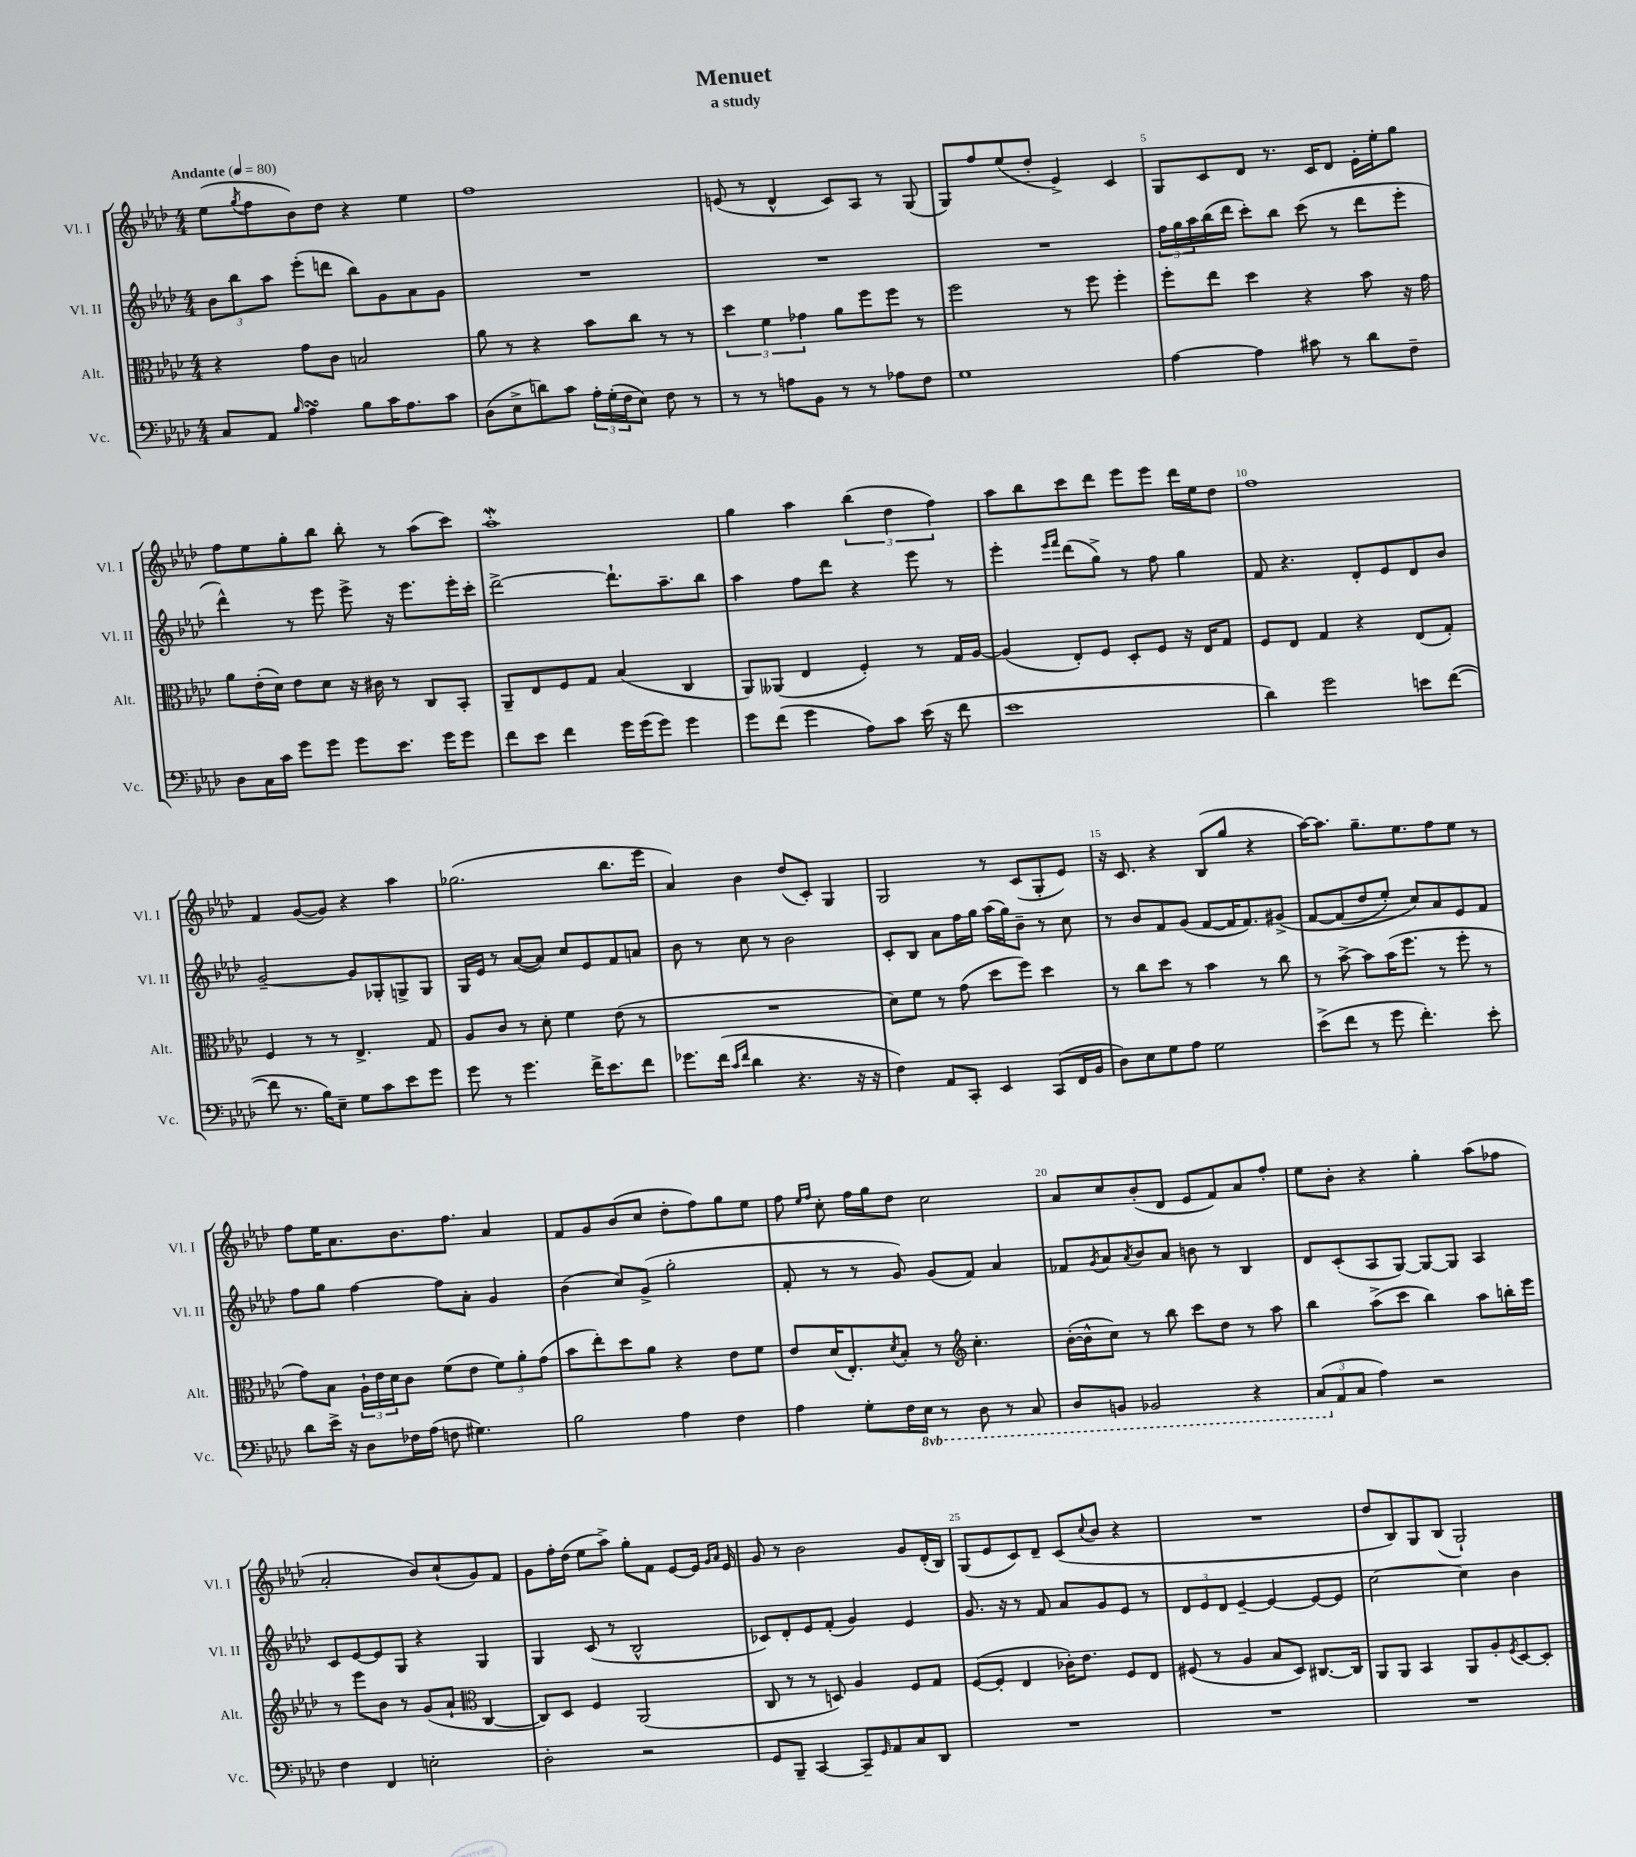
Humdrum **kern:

**kern	**kern	**kern	**kern
*staff4	*staff3	*staff2	*staff1
*clefF4	*clefC3	*clefG2	*clefG2
*k[b-e-a-d-]	*k[b-e-a-d-]	*k[b-e-a-d-]	*k[b-e-a-d-]
*M4/4	*M4/4	*M4/4	*M4/4
*MM80	*MM80	*MM80	*MM80
8C	4r	12b-	(8ee-
.	.	12bb-	.
.	.	.	8qgg
8AA-	.	.	8ff
.	.	12aa-	.
16qqB-	.	.	.
4A-	8g	(8eee-'	8b-)
.	8c	8ddd	8dd-
8B-	2B	8bb-)	4r
16c	.	8g	.
8.A-	.	.	.
.	.	8a-	4ee-
8c	.	8g	.
=	=	=	=
(8D-	8a-	1r	1ff
8E-^	8r	.	.
8d)	4r	.	.
8c	.	.	.
24A-'	8b-	.	.
(24G'	.	.	.
24F	.	.	.
8E-)	8cc	.	.
8F	8r	.	.
8r	8r	.	.
=	=	=	=
8r	6dd-	1r	(8e
8r	.	.	8r
.	6f	.	.
8A	.	.	4d-^^
.	6g-	.	.
8BB-	.	.	.
8r	8a-	.	8c)
8r	8ff	.	8A-
8A-	8ff	.	8r
8F	8r	.	(8G
=	=	=	=
1G	2ff	1r	8G)
.	.	.	8ff
.	.	.	(8ee-
.	.	.	8dd-'
.	8r	.	4e-^)
.	8ff	.	.
.	4ff'	.	4c
=	=	=	=
[4A-	8ff'	24ff	8G
.	.	24gg	.
.	.	24aa-	.
.	8ee-	(16bb-	8c
.	.	16ddd-	.
4A-]	4dd-	8ccc')	8d-
.	.	8bb-	8.r
8c#	4r	(8ccc	.
.	.	.	16c
8r	.	8r	8d-
8d-	8b-	8ddd-	16e-'
.	.	.	16ee-'
8F~	16r	8eee-'	8gg
.	16g	.	.
=	=	=	=
8D-	8a-	4ddd-^^)	8ff
16C	(16e-'	.	8ee-
16c	16d-)	.	.
8g	8e-	8r	8gg'
8g	8d-	8eee-	8bb-
8g	16r	8eee-^	8bb-'
.	16c#	.	.
8.e-	8r	16r	8r
.	.	8.eee-	.
.	8C	.	(8aa-
16g	.	.	.
8g	8BB-'	16eee-'	8ccc)
.	.	16ccc'	.
=	=	=	=
8f	8AA-~	[2ddd-^	1aa-'
8e-	8E-	.	.
4f	8F	.	.
.	8G	.	.
16g	(4B-	8.ddd-`]	.
(16g	.	.	.
8g)	.	.	.
.	.	8.aa-~	.
4g	4C	.	.
.	.	8bb-	.
=	=	=	=
8g	8AA-)	4aa-	4gg
(8f	(8AA--	.	.
4g	4E-	8ff	4aa-
.	.	8ddd-	.
8A-)	4F')	4r	(6bb-
8c	.	.	.
.	.	.	6dd-
(16e-	8r	8eee-	.
16r	.	.	.
.	.	.	6ff)
8f	16G	8r	.
.	[16A-	.	.
=	=	=	=
1e-	(4A-]	4eee-'	8aa-
.	.	.	8bb-
.	.	16qqeee-	.
.	.	16qqfff	.
.	8E-')	(8ddd-	8ccc
.	8F	8gg^)	8ddd-
.	8D-'	8r	8eee-
.	8F	8ff	8eee-
.	16r	4gg	16ddd-
.	16E-	.	16ee-
.	8G	.	8dd-
=	=	=	=
4d-)	8F	8f	1ff
.	8E-	4.r	.
2g	4G	.	.
.	4r	8d-'	.
.	.	8e-	.
8e	(8E-	8d-	.
([8f	8G')	8b-	.
=	=	=	=
8f]	4F	[2g~	4f
8.r	.	.	.
.	8r	.	([8g
16B-)	.	.	.
8E-~	8r	.	8g])
8G	4.E-^	8g]	4r
8c	.	8G-'	.
8e-	.	8G^	4aa-
8g	8G	8G	.
=	=	=	=
8g	8A-	16G	(2.gg-
.	.	16e-	.
8r	8c	8r	.
4.g	8r	([8a-	.
.	8d-'	8a-])	.
.	4f	8cc	.
16f^	.	8e-	.
8.e-	.	.	.
.	(8e-	8f	8.bb-
8f	8r	8a	.
.	.	.	16eee-
=	=	=	=
8.g-	1r	8b-	4a-)
.	.	8r	.
(16f	.	.	.
16qqc	.	.	.
16qqf	.	.	.
4d-	.	8cc	4b-
.	.	8r	.
4.r	.	2b-	(8dd-
.	.	.	8c')
.	.	.	4G
16r	.	.	.
16r	.	.	.
=	=	=	=
4F)	8d-)	8c'	2G
.	8f	8B-	.
8AA-	8r	8a-	.
8CC'	(8g	16ff	.
.	.	16gg	.
4EE-	8dd-	(16aa-	8r
.	.	16gg)	.
.	8ff)	8b-~	(8c
(8CC	4dd-	8r	8G'
16FF	.	8cc	8e-)
16BB-	.	.	.
=	=	=	=
8D-)	8r	8r	16r
.	.	.	8.c
8E-	8cc	8b-	.
8G	8dd-	8f	4r
8A-	8r	(8g	.
2G	4b-	[8f	(8B-
.	.	16f]	8gg
.	.	8.f)	.
.	8r	.	4r
.	8cc	&(8g#^	.
=	=	=	=
(8e-^	8r	[8f	[16aa-)
.	.	.	8.aa-]
8f	[8b-^	(8f]	.
8r	8b-]	8dd-	8.gg~
8g	(16b-	8ee-')	.
.	8.ff	.	8.ee-
4.f')	.	8cc&)	.
.	8r	8a-	8ff
.	8ff'	8e-	8ee-
8e-'	8r	8f	8r
=	=	=	=
8d-	8g)	8ff	8ff
16e-^	8B-	8gg	16ee-
16r	.	.	8.a-
8D-	24A-`	[4ff	.
.	24e-	.	.
.	24d-	.	.
16F-	8c	.	8.b-
(16A-	.	.	.
8F	(8f	8ff]	.
.	.	.	8.ff
4.G#)	8e-	8a-'	.
.	12f)	4g	4a-
.	12a-'	.	.
.	(12g	.	.
=	=	=	=
2B-	8b-	(4b-	8f
.	8ee-')	.	8g
.	8dd-	8cc)	(8b-
.	8a-	(8g^	8cc
4A-	4r	2gg'	8dd-'
.	.	.	8ff)
4F	8e-	.	8gg
.	8f	.	8ee-
=	=	=	=
4A-	8e-	8f'	8ff
.	.	.	16qqee-
.	.	.	16qqff
.	(16d-	8r	8cc'
.	8.E-')	.	.
8G'	.	8r	16ff
.	.	.	16gg
.	8qd-	.	.
16F	8B-'	8g)	8dd-
16EE-	.	.	.
8r	8r	(8g	2cc
*	*clefG2	*	*
8DD-	4.cc'	8f)	.
8r	.	4a-	.
8CC	.	.	.
=	=	=	=
8DD-	([16b-'	8f-	8a-
.	16b-^^]	.	.
.	.	8qg	.
8BBB	8cc)	8a-	8cc
.	.	8qa-	.
2BBB-	8r	8b-	(8b-'
.	8bb-	8a-	8d-
.	8ccc	8b	8e-
.	8dd-	8r	8f)
4r	8r	4B-	8a-
.	8aa-	.	8ff'
=	=	=	=
(12CC	4bb-	8d-	8ee-
12AA-	.	.	.
.	.	(8c'	8b-'
12C	.	.	.
4A-)	(8aa-^	8A-	4r
.	8ccc	[8G)	.
2r	4bb-)	8G_	4gg'
.	.	8G]	.
.	8aa-	4A-	(8aa-
.	16bb'	.	8ff-
.	16eee-	.	.
=	=	=	=
4F	8r	8c	2a-'
.	8eee-	[8e-	.
4FF	8b-	8e-]	.
.	8r	8G	.
2E'	(8g	4r	8b-)
.	8a-`	.	(8cc`
*	*clefC3	*	*
.	[4C	4G	8g)
.	.	.	8f
=	=	=	=
2D-'	8C])	4G	8g
.	8D-	.	16ff'
.	.	.	(16dd-
.	4F	(8c	8ee-
.	.	8r	8aa-^)
2r	(2AA-	2B-^^	8gg'
.	.	.	8f
.	.	.	[8e-
.	.	.	16e-]
.	.	.	16qqg
.	.	.	16qqa-
.	.	.	16e-
=	=	=	=
8GG	8C	8c-)	8g
8BBB-~	8r	8d-'	8r
[4CC	8r	8e-	2b-
.	8D)	(8f'	.
8CC~]	4A-	4g)	.
16qqGG	.	.	.
8AA-	.	.	.
8C	8F	4e-	8g
8DD-	8G	.	(16d-'
.	.	.	16B-)
=	=	=	=
1r	([8F	8.g	(8G
.	8F']	.	8e-
.	.	16r	.
.	4E-	8r	8c)
.	.	8f	8d-~
.	16c-')	8a-	(8c
.	8.e-	.	.
.	.	.	8qqcc
.	.	8g	8b-
.	8F	8e-	4r
.	8E-	8r	.
=	=	=	=
1r	(8F#	12d-	1r
.	.	12e-	.
.	8r	.	.
.	.	12d-	.
.	4A-	[4e-~	.
.	8B-	4e-_	.
.	8D-)	.	.
.	[8.C#	8e-_	.
.	.	8e-]	.
.	16C#]	.	.
=	=	=	=
1r	8AA-	[2cc	8dd-
.	8AA-	.	8B-)
.	4BB-	.	8G
.	.	.	(8B-
.	8AA-	4cc]	2G`)
.	8A-'	.	.
.	8qF	.	.
.	[8D-	4b-	.
.	8D-']	.	.
==	==	==	==
*-	*-	*-	*-
